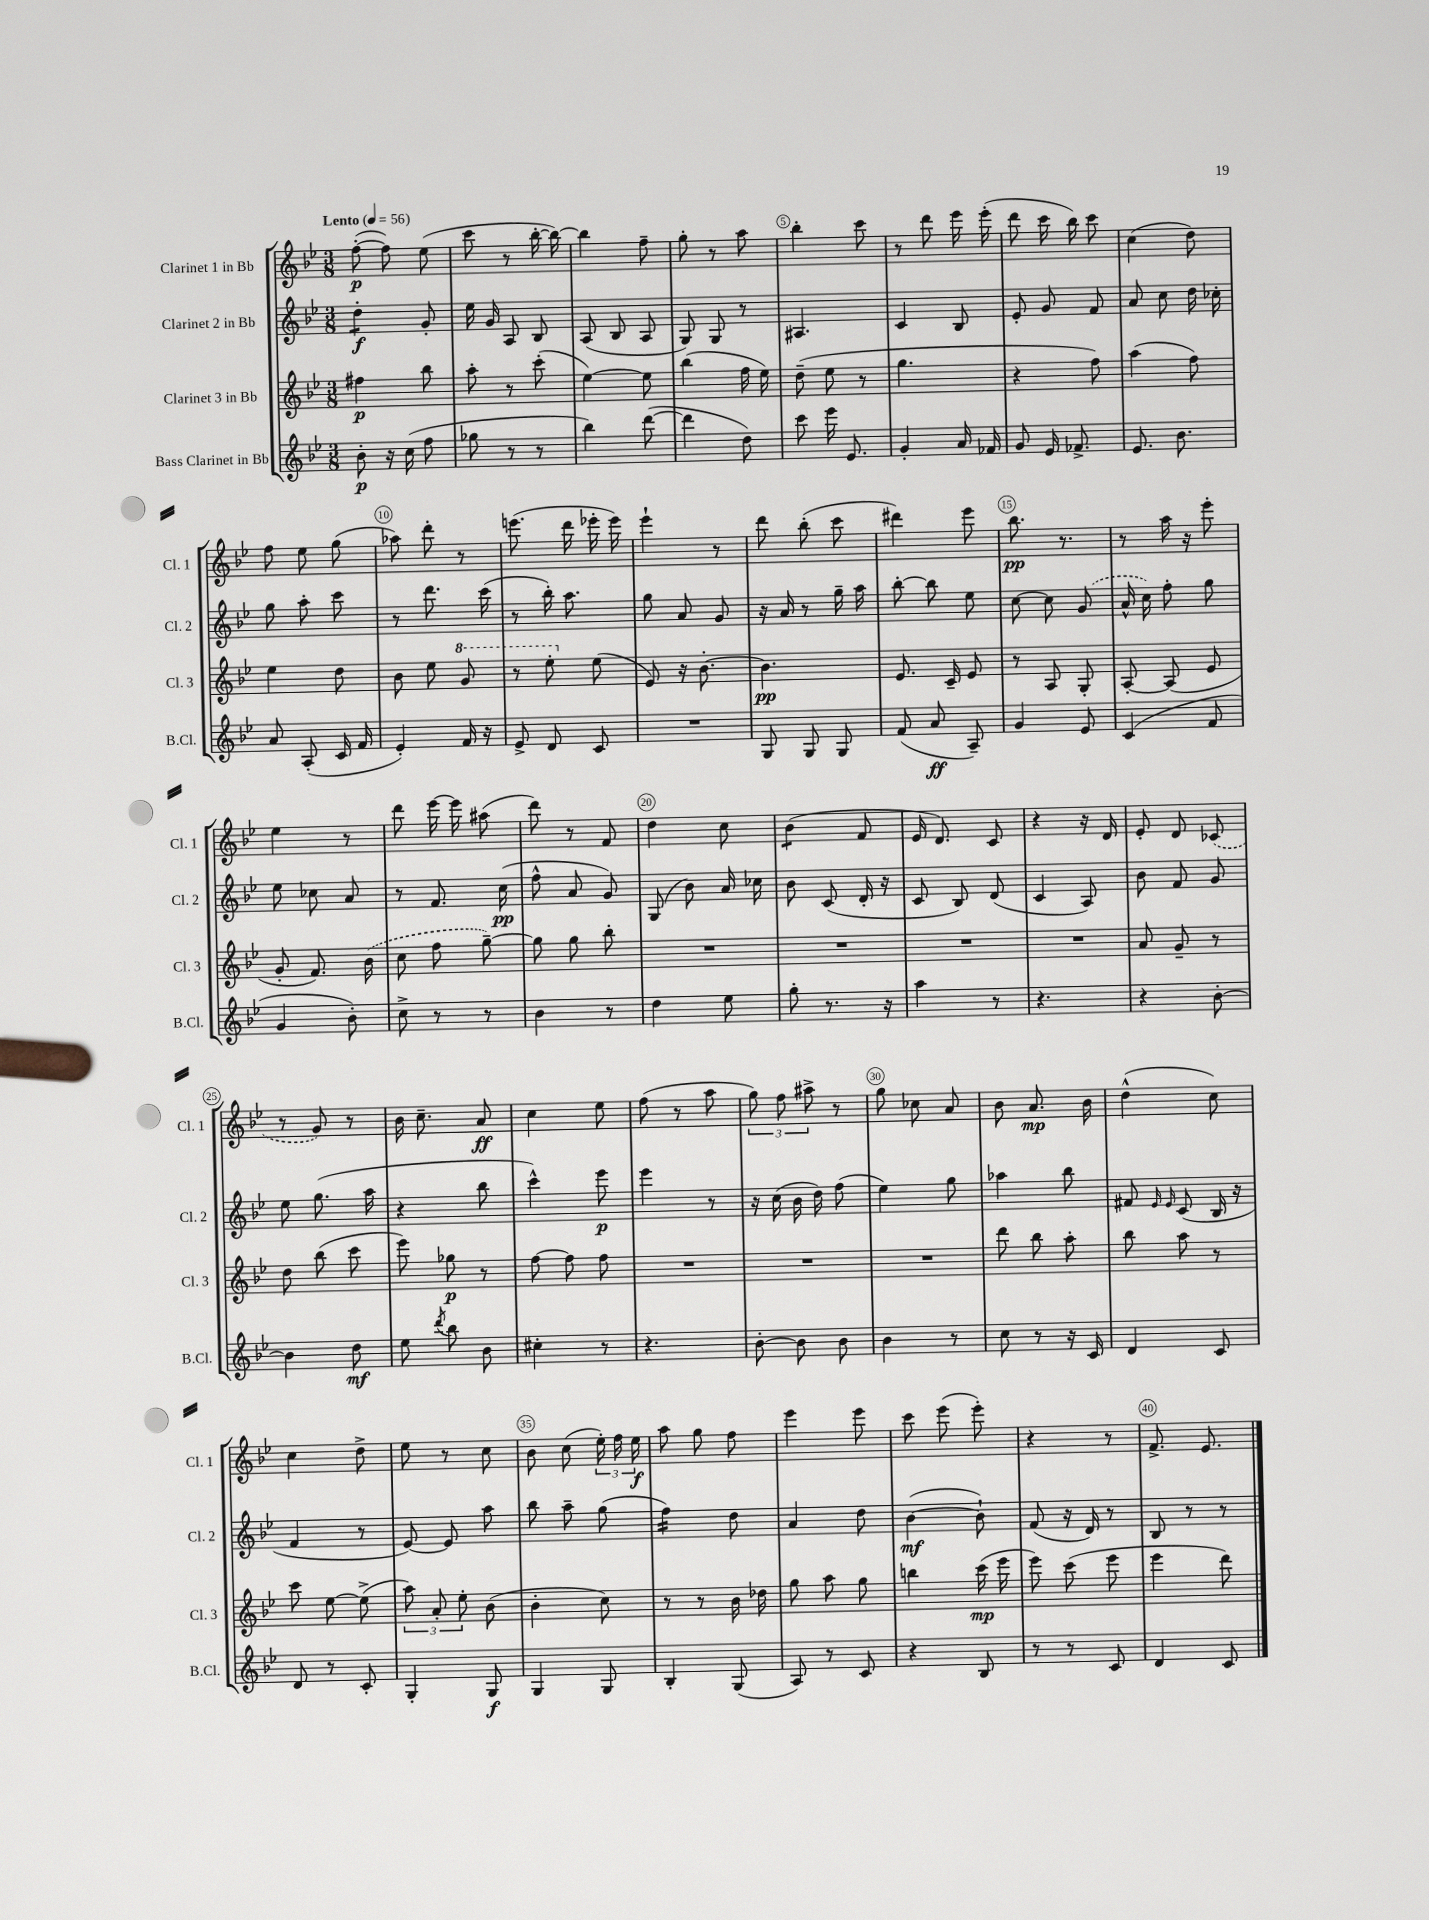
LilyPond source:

<<
\new StaffGroup <<
\new Staff = "s0" \with { instrumentName = "Clarinet 1 in Bb" shortInstrumentName = "Cl. 1" } {
    \clef treble \key bes \major \numericTimeSignature \time 3/8 \tempo "Lento" 4 = 56
    \autoBeamOff f''8~-.\p( f''8) ees''8( |
    c'''8 r8 bes''16~-. bes''16~) |
    bes''4 f''8-- |
    g''8-. r8 a''8 |
    bes''4-. c'''8 |
    r8 d'''8 ees'''16 ees'''16-.( |
    d'''8 c'''16 bes''16) c'''8 |
    c''4( d''8) |
    f''8 ees''8 g''8( |
    aes''8) d'''8-. r8 |
    e'''8.( d'''16 ees'''16-. ees'''16) |
    ees'''4-! r8 |
    d'''8 bes''8-.( c'''8 |
    dis'''4) ees'''8 |
    bes''8.\pp r8. |
    r8 a''16 r16 ees'''8-. |
    ees''4 r8 |
    d'''8 ees'''16~ ees'''16 ais''8( |
    d'''8) r8 f'8 |
    d''4 c''8 |
    bes'4:8( f'8 |
    ees'16 d'8.) c'8 |
    r4 r16 d'16 |
    ees'8-. d'8 \once \slurDashed ces'8( |
    r8 g'8) r8 |
    bes'16 c''8.-- a'8\ff |
    c''4 ees''8 |
    f''8( r8 a''8 |
    \tuplet 3/2 { g''8) f''8 ais''8-> } r8 |
    g''8 ces''8 a'8 |
    bes'8 a'8.\mp bes'16 |
    d''4-^( c''8) |
    c''4 d''8-> |
    ees''8 r8 c''8 |
    bes'8 c''8( \tuplet 3/2 { ees''16-.) f''16 ees''16\f } |
    a''8 g''8 f''8 |
    ees'''4 ees'''8 |
    c'''8 ees'''8( ees'''8-.) |
    r4 r8 |
    f'8.-> ees'8. \bar "|." |
}
\new Staff = "s1" \with { instrumentName = "Clarinet 2 in Bb" shortInstrumentName = "Cl. 2" } {
    \clef treble \key bes \major \numericTimeSignature \time 3/8
    \autoBeamOff d''4:8-.\f g'8-. |
    ees''16 g'16 a8 bes8 |
    a8( bes8 a8 |
    g8) g8 r8 |
    ais4. |
    c'4 bes8 |
    ees'8-. g'8 f'8 |
    a'8 c''8 d''16 ces''16-. |
    g''8 a''8-. c'''8 |
    r8 d'''8. c'''16( |
    r8 bes''16-.) a''8. |
    g''8 a'8 g'8 |
    r16 a'16 r8 g''16-- a''16 |
    bes''8~-. bes''8 ees''8 |
    c''8~ c''8 \once \slurDashed g'8( |
    a'16-^ c''16) f''8-. g''8 |
    ees''8 ces''8 a'8 |
    r8 f'8. c''16\pp( |
    f''8-^ a'8 g'8) |
    g8( bes'8) a'16 ces''16 |
    bes'8 c'8( d'16-. r16 |
    c'8 bes8) d'8( |
    c'4 a8) |
    bes'8 f'8 g'8 |
    ees''8 g''8.( a''16 |
    r4 bes''8 |
    c'''4-^) ees'''8\p |
    ees'''4 r8 |
    r16 c''16( bes'16 d''16) f''8( |
    ees''4) g''8 |
    aes''4 bes''8 |
    fis'8 \grace { ees'16 ees'16 } c'8( bes16 r16 |
    f'4 r8 |
    ees'8~) ees'8 a''8 |
    bes''8 a''8-- g''8( |
    f''4:16) d''8 |
    a'4 d''8 |
    bes'4~\mf( bes'8-!) |
    f'8( r16 d'16) r8 |
    bes8 r8 r8 \bar "|." |
}
\new Staff = "s2" \with { instrumentName = "Clarinet 3 in Bb" shortInstrumentName = "Cl. 3" } {
    \clef treble \key bes \major \numericTimeSignature \time 3/8
    \autoBeamOff fis''4\p bes''8 |
    a''8-. r8 c'''8-.( |
    ees''4~) ees''8 |
    bes''4( f''16 ees''16) |
    d''8--( ees''8 r8 |
    g''4. |
    r4 f''8) |
    a''4( f''8) |
    ees''4 d''8 |
    bes'8 ees''8 \ottava #1 g''8 |
    r8 ees'''8-. \ottava #0 ees''8( |
    ees'8) r16 bes'8.~-. |
    bes'4.\pp |
    ees'8. c'16-- ees'8 |
    r8 a8 g8-. |
    a8~-. a8( ees'8 |
    g'8-. f'8.) \once \slurDashed bes'16( |
    c''8 f''8 g''8~--) |
    g''8 g''8 bes''8-. |
    R4. |
    R4. |
    R4. |
    R4. |
    a'8 g'8-- r8 |
    d''8 bes''8( c'''8 |
    ees'''8) ges''8\p r8 |
    f''8~ f''8 f''8 |
    R4. |
    R4. |
    R4. |
    d'''8 bes''8 a''8-. |
    bes''8 a''8 r8 |
    c'''8 ees''8~ ees''8->( |
    \tuplet 3/2 { a''8) a'8-. ees''8-. } bes'8( |
    bes'4-. c''8) |
    r8 r8 bes'16 des''16 |
    g''8 a''8 g''8 |
    b''4 c'''16\mp( ees'''16 |
    ees'''8) c'''8( ees'''8 |
    ees'''4 d'''8) \bar "|." |
}
\new Staff = "s3" \with { instrumentName = "Bass Clarinet in Bb" shortInstrumentName = "B.Cl." } {
    \clef treble \key bes \major \numericTimeSignature \time 3/8
    \autoBeamOff bes'8-.\p r16 c''16( f''8 |
    ges''8 r8 r8 |
    bes''4) d'''8~( |
    d'''4 d''8) |
    c'''8 ees'''16 ees'8. |
    g'4-. a'16 fes'16 |
    g'8 ees'16 fes'8.-> |
    ees'8. bes'8. |
    a'8 a8-.( c'16 f'16 |
    ees'4-.) f'16 r16 |
    ees'8-> d'8 c'8 |
    R4. |
    g8 g8 g8 |
    f'8( a'8\ff a8--) |
    g'4 ees'8 |
    c'4( f'8 |
    g'4 bes'8-.) |
    c''8-> r8 r8 |
    bes'4 r8 |
    d''4 ees''8 |
    g''8-. r8. r16 |
    a''4 r8 |
    r4. |
    r4 bes'8~-. |
    bes'4 d''8\mf |
    ees''8 \acciaccatura { d'''8 } bes''8 bes'8 |
    cis''4-. r8 |
    r4. |
    bes'8~-. bes'8 bes'8 |
    bes'4 r8 |
    c''8 r8 r16 c'16 |
    d'4 c'8 |
    d'8 r8 c'8-. |
    g4-. g8\f |
    g4 g8 |
    bes4-. g8( |
    a8) r8 c'8 |
    r4 bes8 |
    r8 r8 c'8 |
    d'4 c'8 \bar "|." |
}
>>
>>
\layout { \context { \Score \override BarNumber.break-visibility = ##(#f #t #t) barNumberVisibility = #(every-nth-bar-number-visible 5) \override BarNumber.stencil = #(make-stencil-circler 0.1 0.3 ly:text-interface::print) } }
